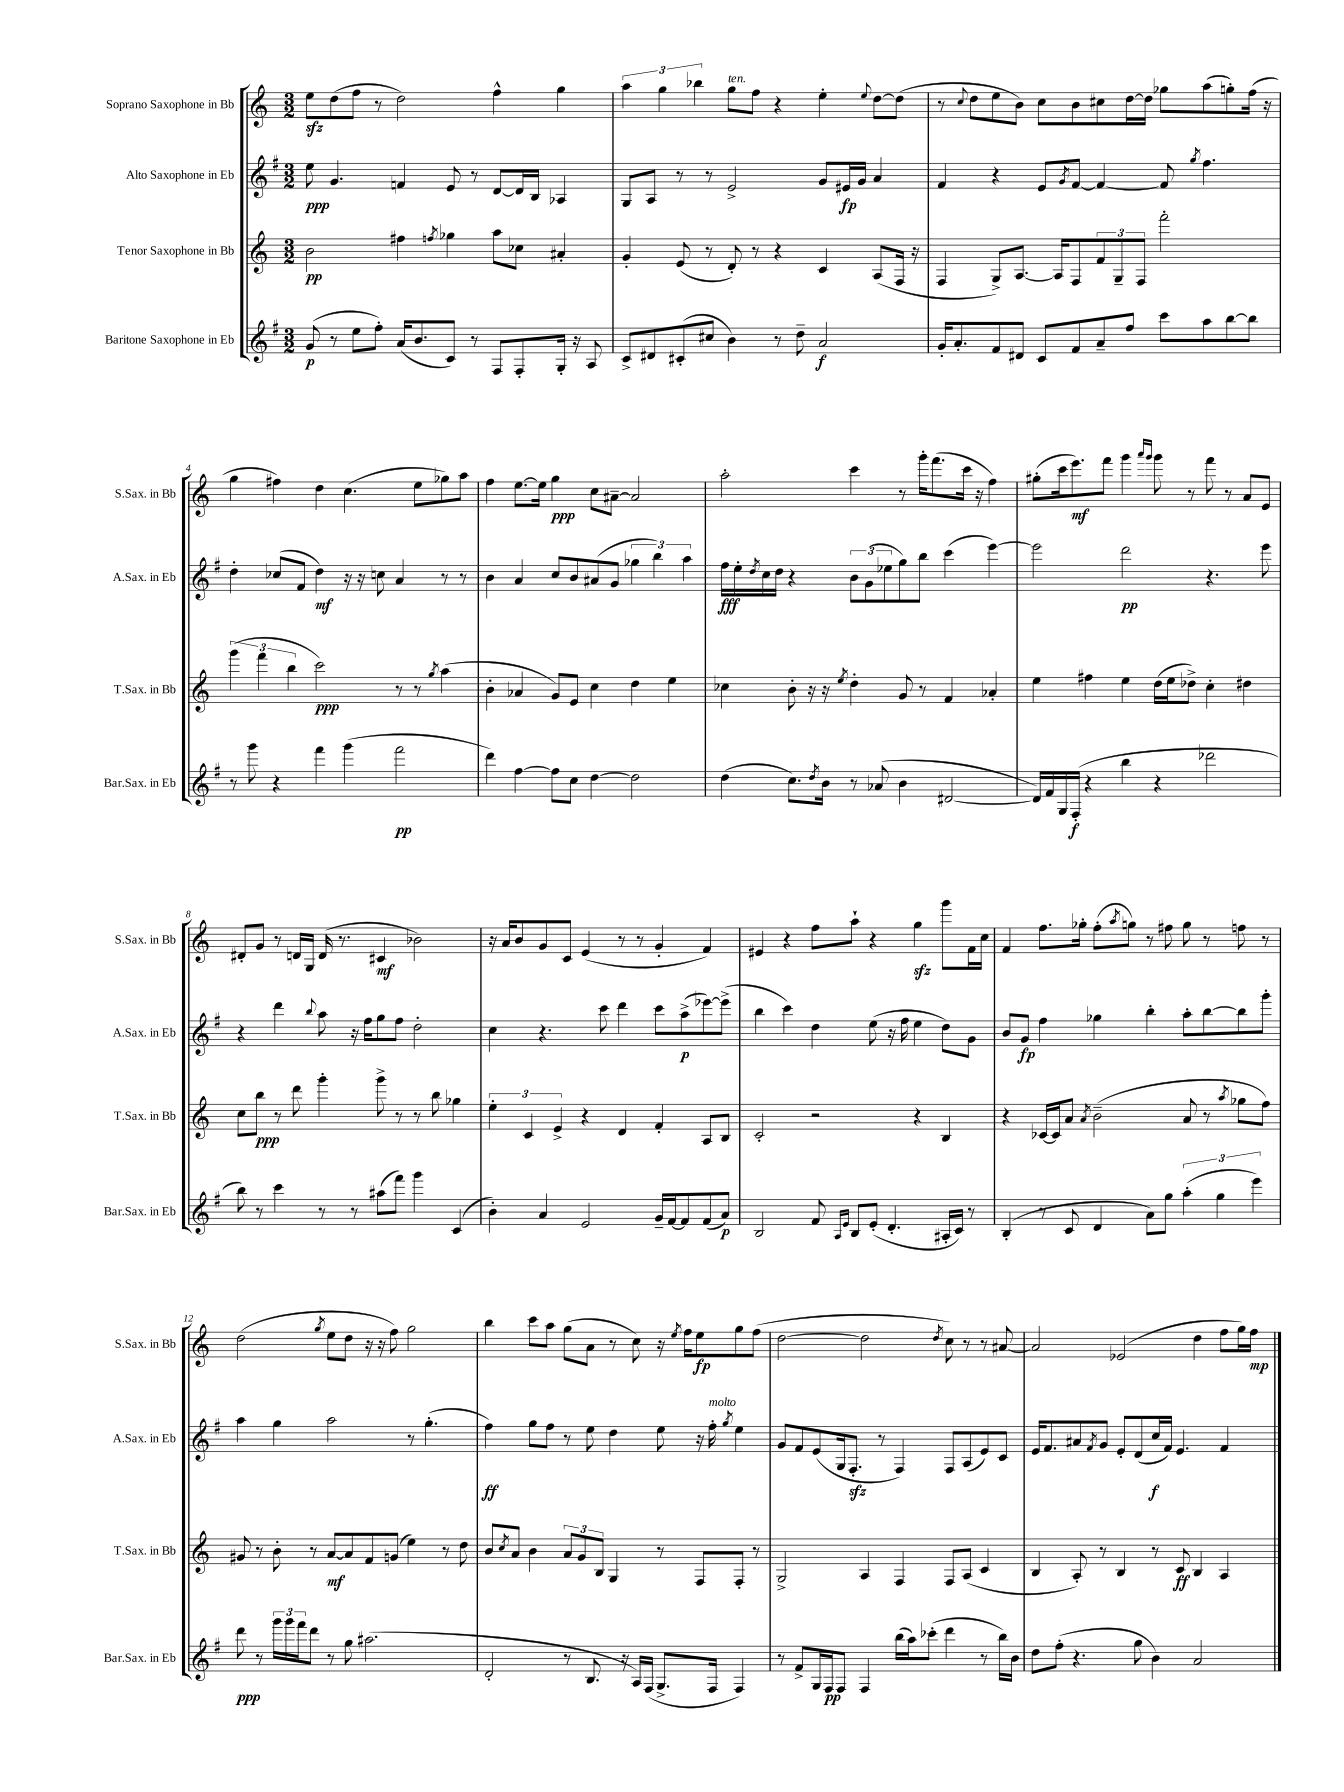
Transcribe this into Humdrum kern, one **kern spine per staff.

**kern	**kern	**kern	**kern
*staff4	*staff3	*staff2	*staff1
*clefG2	*clefG2	*clefG2	*clefG2
*k[f#]	*k[]	*k[f#]	*k[]
*M3/2	*M3/2	*M3/2	*M3/2
(8g/	2b\	8ee\	8ee\L
8r	.	4.g/	(8dd\
8ee\L	.	.	8ff\J
8ff#'\J)	.	.	8r
(16a/LK	4ff#\	4f/	2dd\)
8.b/	.	.	.
.	8qff/	.	.
8c/J)	4gg-\	8e/	.
8r	.	8r	.
8F#/L	8aa\L	[8d/L	4ff^^\
8F#'/	8cc-\J	16d/]L	.
.	.	16B/JJ	.
16G'/Jk	4a#'/	4A-/	4gg\
16r	.	.	.
8A/	.	.	.
=	=	=	=
8c^/L	4g'/	8G/L	6aa\
8d#/	.	8A/J	.
.	.	.	6gg\
(8c#'/	(8e/	8r	.
.	.	.	6bb-\
8cc#/J	8r	8r	.
4b\)	8d'/)	2e^/	8gg\L
.	8r	.	8ff\J
8r	4r	.	4r
8dd~\	.	.	.
2a/	4c/	8g/L	4ee'\
.	.	16e#/L	.
.	.	16g/JJ	.
.	.	.	8qqee/
.	(8A/L	4a/	[8dd\L
.	16F/Jk	.	(8dd\]J
.	16r	.	.
=	=	=	=
16g'/LK	4F/	4f#/	8r
8.a'/	.	.	.
.	.	.	8qqcc/
.	.	.	8dd\L
8f#/	8G^/L)	4r	8ee\
8d#/J	[8.A/J	.	8b\J)
8c/L	.	8e/L	8cc\L
.	16A/]LK	.	.
.	.	8qg/	.
8f#/	8F/	[8f#/J	8b\
8a~/	12f/	4f#/_	8cc#\
.	12G~/	.	.
8ff#/J	.	.	[16dd\L
.	12F/J	.	.
.	.	.	16dd\]JJ
8ccc\L	2fff'\	8f#/]	8gg-\L
.	.	8qgg/	.
8aa\	.	4.ff#\	(8aa\
[8bb\	.	.	8gg'\)
8bb\]J	.	.	(16ff\Jk
.	.	.	16r
=	=	=	=
8r	(6ggg\	4dd'\	4gg\
8ggg\	.	.	.
.	6fff\	.	.
4r	.	(8cc-/L	4ff#\)
.	6bb\	.	.
.	.	8f#/J	.
4fff#\	2ccc\)	4dd\)	4dd\
(4ggg\	.	16r	(4.cc\
.	.	16r	.
.	.	8cc\	.
2fff#\	8r	4a/	.
.	8r	.	8ee\L
.	8qgg/	.	.
.	(4aa\	8r	8gg-\)
.	.	8r	8aa\J
=	=	=	=
4ddd\)	4b'\	4b\	4ff\
[4ff#\	4a-/	4a/	[8.ee\L
.	.	.	16ee\]Jk
8ff#\]L	8g/L)	8cc/L	4gg\
8cc\J	8e/J	8b/	.
[4dd\	4cc\	(8a#/	8cc\L
.	.	8g/J	[8a#~\J
2dd\]	4dd\	6gg-\	2a#/]
.	.	6bb\)	.
.	4ee\	.	.
.	.	6aa\	.
=	=	=	=
(4dd\	4cc-\	16ff#\LL	2aa'\
.	.	16ee'\	.
.	.	8qdd/	.
.	.	16cc\	.
.	.	16dd\JJ	.
8.cc\L)	8b'\	4r	.
.	16r	.	.
8qdd/	.	.	.
16b\Jk	16r	.	.
.	8qee/	.	.
8r	4dd'\	12b\L	4ccc\
.	.	(12g\	.
(8a-/	.	.	.
.	.	12ee-\	.
4b\	8g/	8gg\)	8r
.	8r	8bb\J	16ggg'\LK
.	.	.	(8.fff\
[2d#/	4f/	(4ccc\	.
.	.	.	16ccc\Jk
.	.	.	16r
.	4a-'/	[4eee\)	4ff\)
=	=	=	=
16d#/]LL)	4ee\	2eee\]	(8gg#'\L
16f#/	.	.	.
16G/	.	.	16ccc\k
(16F#'/JJ	.	.	8.eee\)
4r	4ff#\	.	.
.	.	.	8fff\J
4bb\	4ee\	2ddd\	4ggg\
.	.	.	16qqaaa/LL
.	.	.	16qqggg/JJ
4r	(16dd\LL	.	8ggg\
.	16ee\J	.	.
.	8dd-^\J)	.	8r
2ddd-\	4cc'\	4.r	8fff\
.	.	.	8r
.	4dd#\	.	8a/L
.	.	8eee\	8e/J
=	=	=	=
8bb\)	8cc\L	4r	8d#'/L
8r	8bb\J	.	8g/J
4ccc\	8r	4ddd\	8r
.	8ddd\	.	16d/LL
.	.	.	16G/JJ
.	.	8qqbb/	.
8r	4ggg'\	8aa\	(16d/
.	.	.	8.r
8r	.	16r	.
.	.	16ff#\LK	.
(8aa#\L	8ggg^\	8gg\	4c#/
8fff#\J)	8r	8ff#\J	.
4ggg\	8r	2dd'\	2b-\)
.	8bb\	.	.
(4c/	4gg-\	.	.
=	=	=	=
4b'\)	6ee'\	4cc\	16r
.	.	.	16a/LK
.	.	.	8b/
.	6c/	.	.
4a/	.	4.r	8g/
.	6e^/	.	.
.	.	.	8c/J
2e/	4r	.	(4e/
.	.	8ccc\	.
.	4d/	4ddd\	8r
.	.	.	8r
16g~/LL	4f'/	8ccc\L	4g'/
[16f#/J	.	.	.
8f#/]	.	(8aa^\	.
(8f#/	8A/L	[8eee-\)	4f/)
8a/J)	8B/J	(8eee-^\]J	.
=	=	=	=
2B/	2c'/	4bb\	4e#/
.	.	4ccc\)	4r
8f#/	2r	4dd\	8ff\L
16qqA/LL	.	.	.
16qqe/JJ	.	.	.
8B/L	.	.	8aa`\J
(8e'/J	.	(8ee\	4r
4.d'/	.	16r	.
.	.	16ff#\	.
.	4r	4ee\	4gg\
16A#'/LL	4B/	8dd\L)	8ggg\L
16c/JJ)	.	.	.
8r	.	8g\J	16f\L
.	.	.	16cc\JJ
=	=	=	=
(4B'/	4r	8b/L	4f/
.	.	8g/J	.
8r	[16c-/LL	4ff#\	8.ff\L
.	16c-/]J	.	.
8c/	8a/J	.	.
.	.	.	16gg-'\Jk
.	8qa/	.	.
4d/	(2b~\	4gg-\	(8ff'\L
.	.	.	8qaa/
.	.	.	8gg\J)
8a\L)	.	4bb'\	8r
8gg\J	.	.	8ff#\
(6aa'\	8a/	8aa'\L	8gg\
.	8r	[8bb\	8r
6gg\	.	.	.
.	8qaa/	.	.
.	8gg-\L	8bb\]	8ff\
6eee\)	.	.	.
.	8ff\J)	8ggg'\J	8r
=	=	=	=
8ddd\	8g#/	4aa\	(2dd\
8r	8r	.	.
24ggg\LL	8b'\	4gg\	.
24ggg\	.	.	.
24fff#\J	.	.	.
8ddd\J	8r	.	.
.	.	.	8qgg/
8r	[8a/L	2aa\	8ee\L
8gg\	8a/]	.	8dd\J
(2.aa#\	8f/	.	16r
.	.	.	16r
.	(8g/J	.	8ff\)
.	4ee\)	8r	2gg\
.	.	(4.gg'\	.
.	8r	.	.
.	8dd\	.	.
=	=	=	=
2d'/	8b/L	4ff#\)	4bb\
.	8qcc/	.	.
.	8a/J	.	.
.	4b\	8gg\L	8ccc\L
.	.	8ff#\J	8aa\J
8r	12a/L	8r	(8gg\L
.	12g/	.	.
8.B/	.	8ee\	8a\J
.	12B/J	.	.
.	4G/	4dd\	8r
16r	.	.	.
16A/LL)	.	.	8cc\)
(16F#/JJ	.	.	.
8.G^/L	8r	8ee\	16r
.	.	.	8qee/
.	.	.	16ff\LK
.	8F/L	16r	8ee\
16F#/Jk	.	16ff#'\	.
.	.	8qgg/	.
4F#/)	8F'/J	4ee\	8gg\
.	8r	.	(8ff\J
=	=	=	=
8r	2G^/	8g/L	[2dd\
8f#^/L	.	8f#/	.
16G/L	.	(8e/	.
16F#/J	.	.	.
8F#/J	.	16G/k	.
.	.	8.F#'/J	.
4F#/	4A/	.	2dd\]
.	.	8r	.
(16bb\LL	4F/	4F#/)	.
16aa\J)	.	.	.
(8ccc-'\J	.	.	.
.	.	.	8qdd/
4ddd\	8F/L	8F#/L	8cc\)
.	(8A/J	(8A/	8r
8r	4c/	8e/)	8r
16bb\LL)	.	8c/J	[8a#/
16b\JJ	.	.	.
=	=	=	=
8dd\L	4B/	16e/LK	2a#/]
.	.	8.f#/	.
(8ff#'\J	.	.	.
4.r	8A'/)	8a#/	.
.	.	8qf#/	.
.	8r	8g/J	.
.	4B/	8e'/L	(2e-/
8gg\	.	(8d/	.
4b\)	8r	16cc/L	.
.	.	16f#/JJ)	.
.	8c/	4.e/	.
2a/	4B/	.	4dd\
.	4A/	4f#/	8ff\L
.	.	.	16gg\L)
.	.	.	16ff\JJ
==	==	==	==
*-	*-	*-	*-
